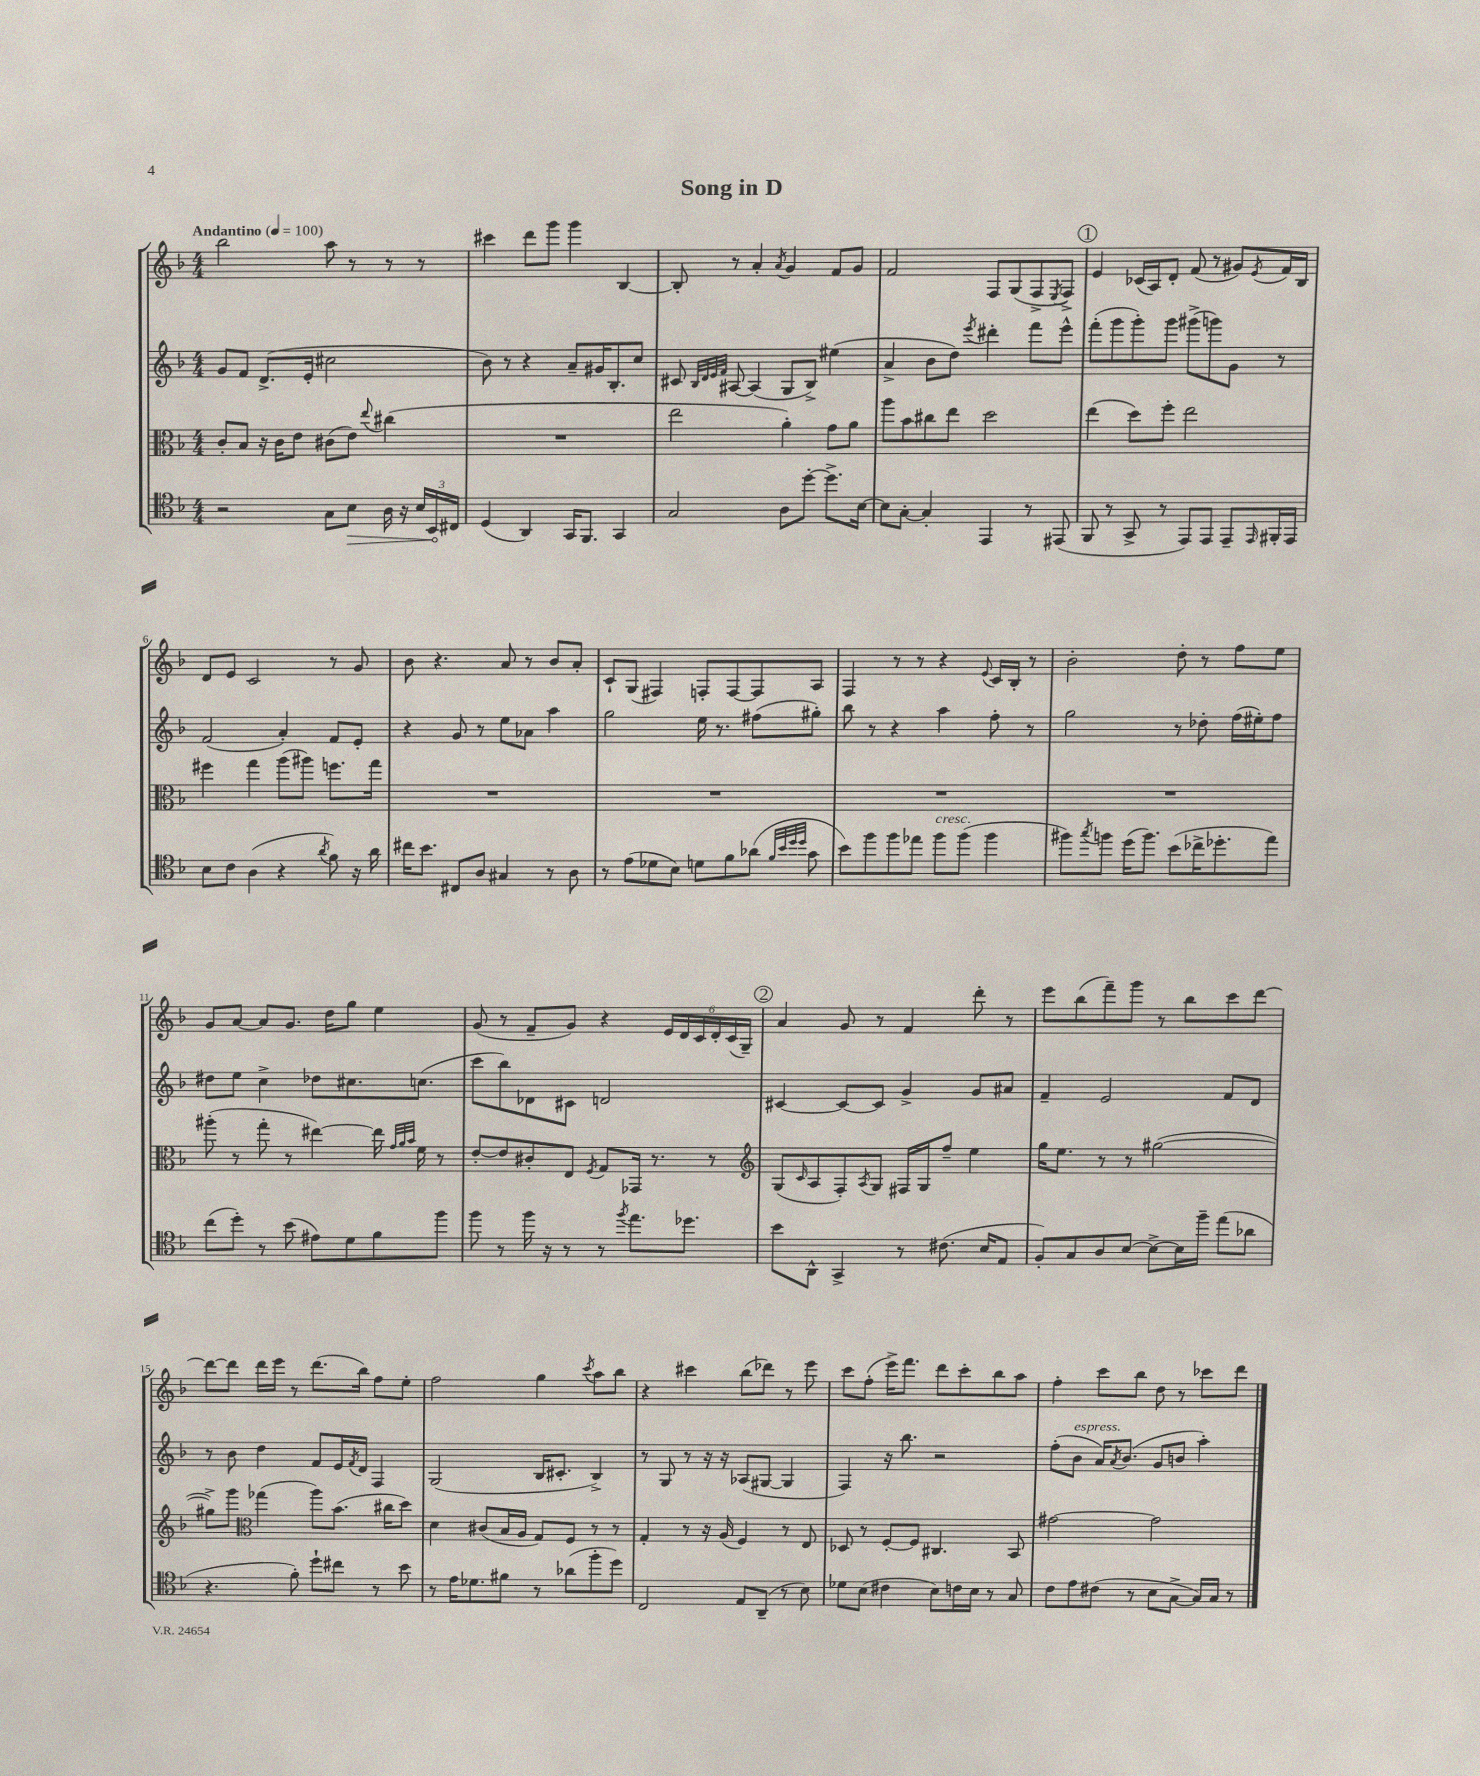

**kern	**kern	**kern	**kern
*staff4	*staff3	*staff2	*staff1
*clefC4	*clefC3	*clefG2	*clefG2
*k[b-]	*k[b-]	*k[b-]	*k[b-]
*M4/4	*M4/4	*M4/4	*M4/4
*MM100	*MM100	*MM100	*MM100
2r	8c'/L	8g/L	2bb-\
.	8B-/J	8f/J	.
.	16r	(8.d^/L	.
.	16c\LK	.	.
.	8e\J	.	.
.	.	16e'/Jk	.
8G\L	(8c#\L	2cc#\	8aa\
8B-\J	8e\J)	.	8r
.	8qqee/	.	.
16A\	(4cc#\	.	8r
16r	.	.	.
24B-/LL	.	.	8r
24BB-/	.	.	.
24C#/JJ	.	.	.
=	=	=	=
(4D/	1r	8b-\)	4ccc#\
.	.	8r	.
4AA/)	.	4r	8ddd\L
.	.	.	8ggg\J
16GG/LK	.	8a~/L	4ggg\
8.FF/J	.	.	.
.	.	16g#/K	.
.	.	8.B-'/	.
4GG/	.	.	[4B-/
.	.	8cc/J	.
=	=	=	=
2G/	2ee\	8c#/	8B-'/]
.	.	32qqB-/LLL	.
.	.	32qqd/	.
.	.	32qqe/	.
.	.	32qqf/JJJ	.
.	.	[8A#/	8r
.	.	(4A#/]	4a'/
.	.	.	8qa/
8A\L	4a'\)	8G/L	4g/
[8dd'\J	.	8B-^/J)	.
8.dd^\]L	8g\L	(4ee#\	8f/L
.	8a\J	.	8g/J
[16B-\Jk	.	.	.
=	=	=	=
8B-\]L	8aa\L	4a^/	2f/
[8G'\J	8b-\	.	.
4G'/]	8cc#\	8b-\L	.
.	8ee\J	8dd\J)	.
.	.	8qeee/	.
4EE/	2dd\	4ddd#'\	8F/L
.	.	.	(8G/
8r	.	8fff\L	8F^/
.	.	.	8qE/
(8EE#/	.	8eee^^\J	8F^/J)
=	=	=	=
8FF/	(4ee\	(8fff'\L	4e/
8r	.	8ggg\	.
8GG^/	8dd\L)	8ggg'\)	(16c-/LL
.	.	.	16A/J)
8r	8ff'\J	8ggg\J	8d'/J
8EE/L)	2ee\	(8ggg#^\L	(8f/
8EE/J	.	8ggg\)	8r
8EE~/L	.	8g\J	8g#/L)
16qqEE/	.	.	8qe/
16FF#'/L	.	8r	16f/L
16EE/JJ	.	.	16B-/JJ
=	=	=	=
8B-\L	4ff#\	(2f/	8d/L
8c\J	.	.	8e/J
(4A\	4gg\	.	2c/
4r	(8aa\L	4a'/)	.
.	8aa#\J)	.	.
8qa/	.	.	.
8f\)	8.ff\L	8f/L	8r
16r	.	8e'/J	8g/
16a\	16gg\Jk	.	.
=	=	=	=
16cc#\LK	1r	4r	8b-\
8.b-\J	.	.	.
.	.	.	4.r
8C#/L	.	8g/	.
8A/J	.	8r	.
4G#/	.	8ee\L	8a/
.	.	8a-\J	8r
8r	.	4aa\	8b-/L
8A\	.	.	8a'/J
=	=	=	=
8r	1r	2gg\	8c`/L
(8e\L	.	.	(8G/J
8d-\	.	.	4F#/)
8B-\J)	.	.	.
8d\L	.	16ee\	8F'/L
.	.	8.r	.
8f\	.	.	[8F/
(8a-\J	.	(8ff#\L	8F/]
32qqf/LLL	.	.	.
32qqb-/	.	.	.
32qqdd/	.	.	.
32qqdd/JJJ	.	.	.
8g\	.	8gg#'\J)	8A/J
=	=	=	=
8b-\L)	1r	8bb-\	4F/
8ff\	.	8r	.
8ff\	.	4r	8r
8ee-\J	.	.	8r
8ff\L	.	4aa\	4r
(8ff\J	.	.	.
.	.	.	8qqe/
4ff\	.	8ff'\	16c/LL
.	.	.	16B-'/JJ
.	.	8r	8r
=	=	=	=
8ff#\L)	1r	2gg\	2b-'\
8qgg/	.	.	.
8ff\J	.	.	.
(16dd\LK	.	.	.
8.ff\J)	.	.	.
(8b-\L	.	8r	8dd'\
16cc-^\K	.	8dd-'\	8r
8.dd-'\	.	.	.
.	.	(16ff\LL	8ff\L
.	.	16ee#'\J)	.
8ee\J)	.	8ff\J	8ee\J
=	=	=	=
(8cc\L	(8aa#'\	8dd#\L	8g/L
8dd'\J)	8r	8ee\J	[8a/J
8r	8gg'\	4cc^\	8a/]L
(8b-\	8r	.	8.g/J
8e#\L)	[4ee#\)	8dd-\L	.
.	.	.	16dd\LK
8d\	.	8.cc#\	8gg\J
8f\	16ee#\]	.	4ee\
.	32qqg/LLL	.	.
.	32qqa/	.	.
.	32qqb-/JJJ	.	.
.	16f\	(8.cc\J	.
8ff\J	8r	.	.
=	=	=	=
8ff\	[8e'/L	8ccc\L	(8g/
8r	8e/]	8bb-\)	8r
16ff\	8c#'/	8d-\	8f~/L
16r	.	.	.
8r	8E/J	8c#\J	8g/J)
.	8qF/	.	.
8r	8G/L	2d/	4r
8qff/	.	.	.
8.ee\L	16GG-/Jk	.	.
.	8.r	.	.
.	.	.	24e/LL
.	.	.	24d/
8.dd-\J	.	.	.
.	.	.	24c/
.	8r	.	24d'/
.	.	.	(24c/
.	.	.	24G~/JJ)
=	=	=	=
*	*clefG2	*	*
8b-\L	(8G/L	[4c#/	4a/
.	16qqc/	.	.
8AA^^\J	8A/	.	.
4GG^/	8F'/)	8c#/_L	8g/
.	8qA/	.	.
.	8G/J	8c#/]J	8r
8r	16F#/LL	4g^/	4f/
.	16G/J	.	.
(8.c#\	8ff~/J	.	.
.	4ee\	8g/L	8ddd'\
16B-/LK	.	.	.
8E/J	.	8a#/J	8r
=	=	=	=
8F'/L)	16gg\LK	4f~/	8eee\L
.	8.ee\J	.	.
8G/	.	.	(8bb-\
8A/	8r	2e/	8fff~\)
[8B-/J	8r	.	8ggg\J
8B-^\_L	([2gg#\	.	8r
16B-\]L	.	.	8bb-\L
16ff~\JJ	.	.	.
(8ee\L	.	8f/L	8ccc\
8a-\J	.	8d/J	[8ddd\J
=	=	=	=
4.r	8gg#^\]L)	8r	8ddd\_L
.	8ggg\J	8b-\	8ddd\]J
*	*clefC3	*	*
.	(4gg-\	4dd\	16ddd\LL
.	.	.	16eee\JJ
8f'\)	.	.	8r
8dd`\L	8aa\L)	8f/L	(8.ddd\L
8cc#\J	(8.b-\J	16e/L	.
.	.	8qf/	.
.	.	16d/JJ	16bb-\Jk)
8r	.	4F/	8ff\L
.	16cc#\LK	.	.
8b-\	8dd\J)	.	8ee'\J
=	=	=	=
8r	4d\	(2G/	2ff\
16e\LK	.	.	.
8.d-\	.	.	.
.	(8c#/L	.	.
8f#\J	16B-/L	.	.
.	16A/JJ	.	.
8r	8G/L)	16B-/LK	4gg\
.	.	8.c#'/J	.
(8a-\L	8F/J	.	.
.	.	.	8qccc/
8ff'\	8r	4B-^/)	8aa\L
8dd\J)	8r	.	8bb-\J
=	=	=	=
2C/	4G'/	8r	4r
.	.	8G/	.
.	8r	8r	4ccc#\
.	16r	16r	.
.	(16A/	16r	.
8E/L	4F/)	(8A-/L	(8bb-\L
(8AA~/J	.	[8G#/J	8ddd-\J)
8r	8r	4G#/]	8r
8B-\)	8E/	.	8eee\
=	=	=	=
8d-\L	8D-/	4F/)	8ccc\L
(8B-\J	8r	.	(8ff'\J
4c#\	[8F'/L	16r	16eee^\LK)
.	.	8.bb-\	8.fff\J
.	8F/]J	.	.
8B-\L)	4.C#/	2r	8ddd\L
16c\L	.	.	8ccc'\
16B-\JJ	.	.	.
8r	.	.	8bb-\
8G/	8BB-/	.	8aa\J
=	=	=	=
8c\L	[2g#\	(8ff'\L	4ff'\
8e\	.	8b-\J	.
(8c#\J	.	16a/LK)	8ccc\L
.	.	8qa/	.
.	.	(8.b-/J	.
8r	.	.	8bb-\J
8B-\L	2g#\]	8g/L	8dd\
[8G^\J	.	8b/J	8r
16G/]LL)	.	4aa'\)	8ccc-\L
16G/JJ	.	.	.
8r	.	.	8ddd\J
==	==	==	==
*-	*-	*-	*-
